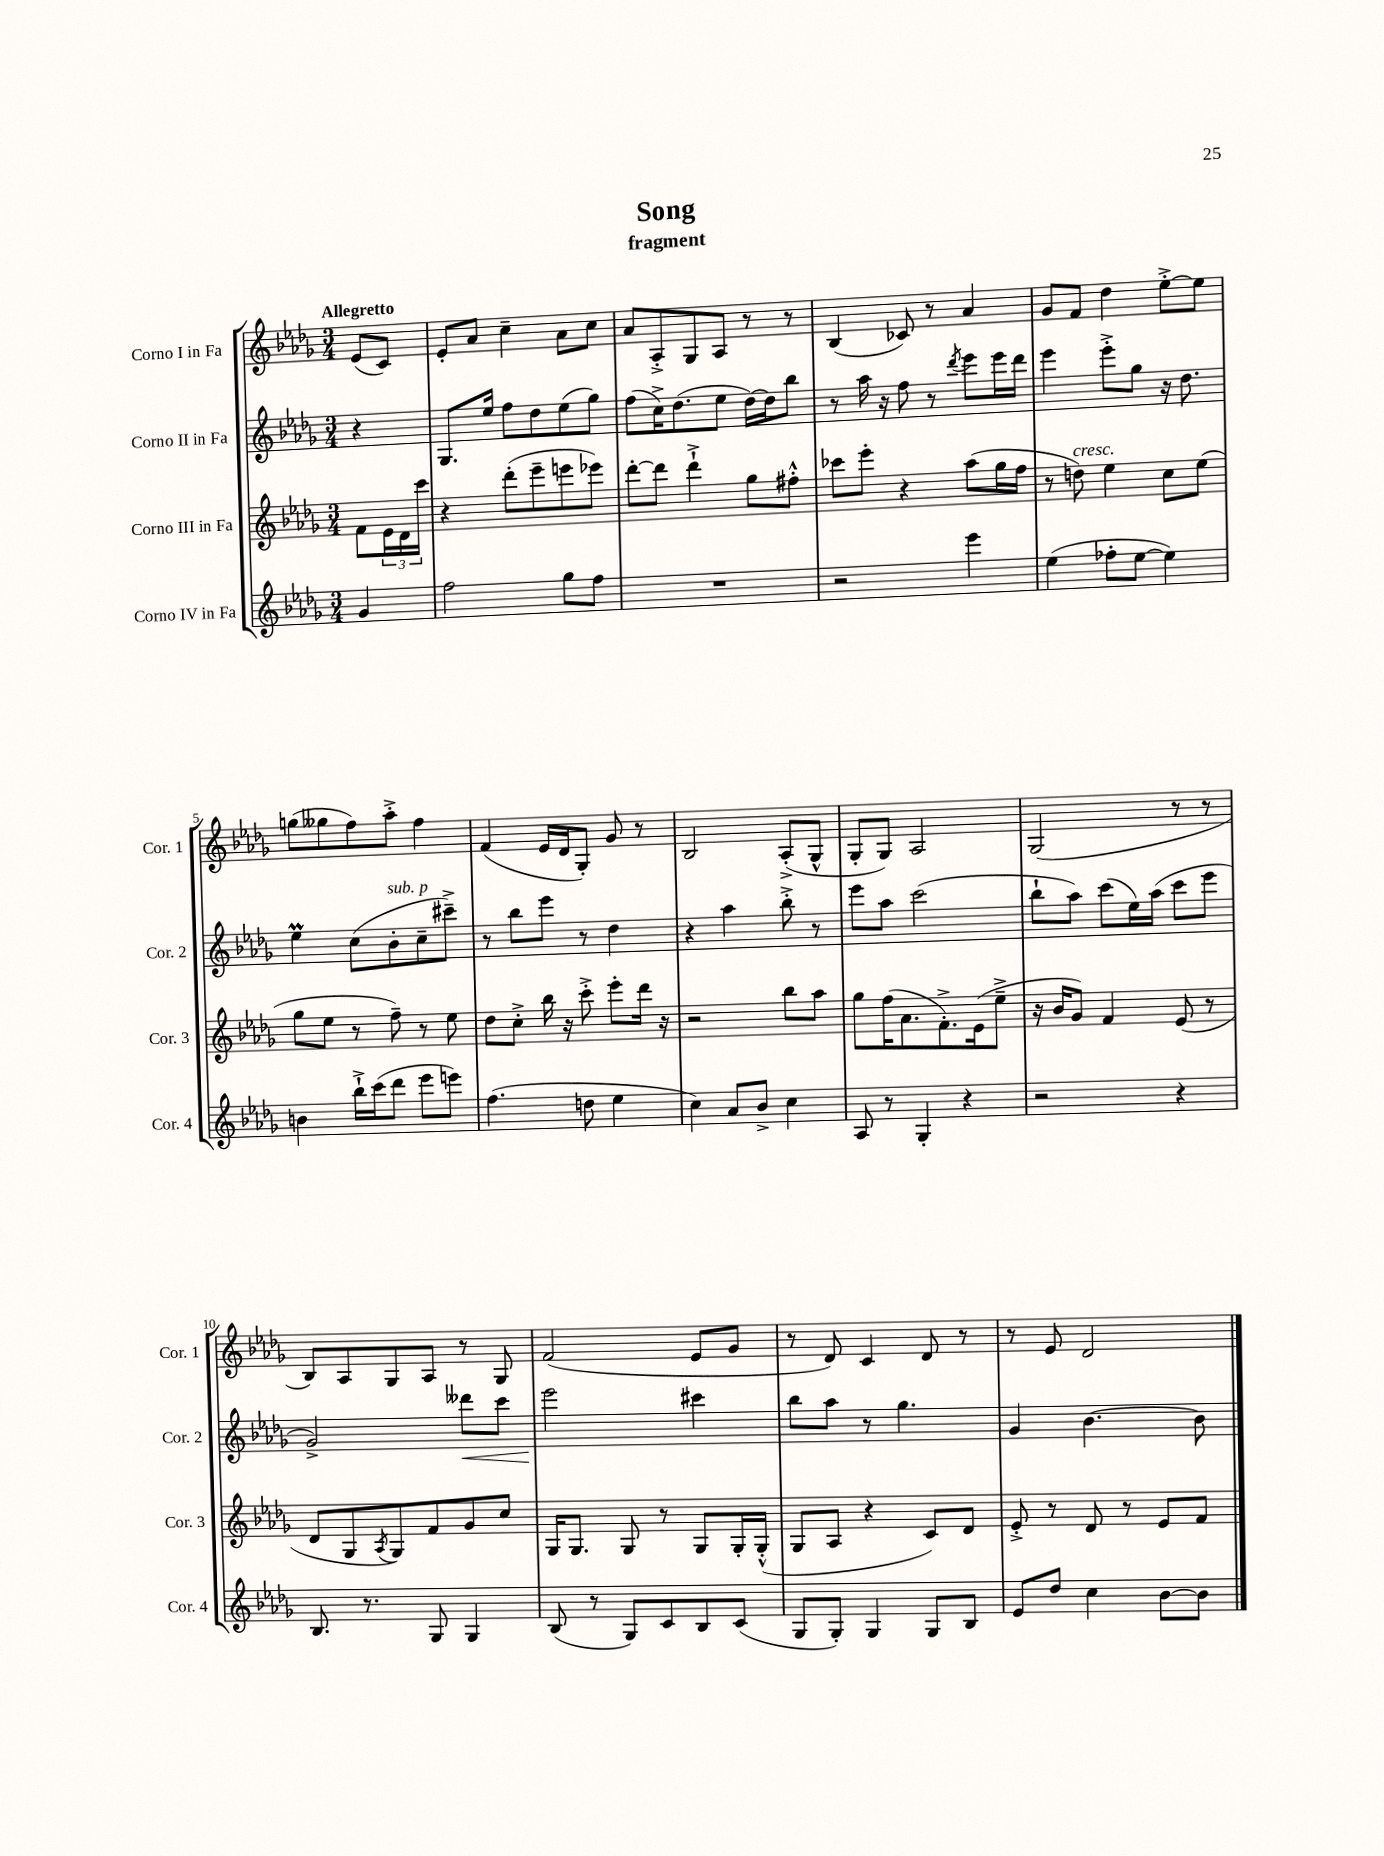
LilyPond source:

\header { title = "Song" subtitle = "fragment" }
<<
\new StaffGroup <<
\new Staff = "s0" \with { instrumentName = "Corno I in Fa" shortInstrumentName = "Cor. 1" } {
    \clef treble \key des \major \numericTimeSignature \time 3/4 \partial 4 \tempo "Allegretto"
    ees'8( c'8) |
    ees'8-. aes'8 c''4-- aes'8 c''8 |
    aes'8 aes8-.-> ges8 aes8 r8 r8 |
    bes4( ces'8) r8 aes'4 |
    ges'8 f'8 des''4 ees''8~-.-> ees''8 |
    g''8( geses''8 f''8) aes''8-.-> f''4 |
    f'4( ees'16 des'16 ges8-.) ges'8 r8 |
    bes2 aes8-.->( ges8-^ |
    ges8-. ges8) aes2 |
    ges2( r8 r8 |
    bes8) aes8 ges8 aes8 r8 ges8 |
    f'2( ees'8 ges'8 |
    r8 des'8) c'4 des'8 r8 |
    r8 ees'8 des'2 \bar "|." |
}
\new Staff = "s1" \with { instrumentName = "Corno II in Fa" shortInstrumentName = "Cor. 2" } {
    \clef treble \key des \major \numericTimeSignature \time 3/4 \partial 4
    r4 |
    ges8. ees''16 f''8 des''8 ees''8( ges''8) |
    f''8( c''16->) des''8.( ees''8 des''16~) des''16 bes''8 |
    r8 aes''16 r16 f''8 r8 \acciaccatura { des'''8 } ees'''8 ees'''16 des'''16 |
    ees'''4 ees'''8-.-> ges''8 r16 des''8. |
    ees''4\prall c''8( bes'8-.^\markup { \italic "sub. p" } c''8-- cis'''8--->) |
    r8 bes''8 ees'''8 r8 des''4 |
    r4 aes''4 bes''8-.-> r8 |
    ees'''8 aes''8 c'''2( |
    bes''8-! aes''8) c'''8( ees''16) aes''16( c'''8 ees'''8 |
    ges'2->) deses'''8\< c'''8 |
    ees'''2\! cis'''4 |
    bes''8 aes''8 r8 ges''4. |
    ges'4 bes'4.~ bes'8 \bar "|." |
}
\new Staff = "s2" \with { instrumentName = "Corno III in Fa" shortInstrumentName = "Cor. 3" } {
    \clef treble \key des \major \numericTimeSignature \time 3/4 \partial 4
    f'8 \tuplet 3/2 { ees'16 des'16 c'''16 } |
    r4 des'''8-.( ees'''8-- e'''8 ees'''8) |
    des'''8~-. des'''8 des'''4-!-> ges''8 fis''8-.-^ |
    ces'''8 ees'''8-. r4 aes''8( ges''16 f''16 |
    r8 d''8^\markup { \italic "cresc." }) ees''4 c''8 ees''8( |
    ges''8 ees''8 r8 f''8--) r8 ees''8 |
    des''8 c''8-.-> bes''16 r16 c'''8-.-> ees'''8-. des'''16 r16 |
    r2 bes''8 aes''8 |
    ges''8 f''16( aes'8. f'8.-.->) ees'16( ees''8---> |
    r16 bes'16 ges'8) f'4 ees'8( r8 |
    des'8 ges8 \acciaccatura { aes8 } ges8) f'8 ges'8 c''8 |
    ges16 ges8. ges8 r8 ges8 ges16-. ges16-.-^( |
    ges8 aes8 r4 c'8) des'8 |
    ees'8-.-> r8 des'8 r8 ees'8 f'8 \bar "|." |
}
\new Staff = "s3" \with { instrumentName = "Corno IV in Fa" shortInstrumentName = "Cor. 4" } {
    \clef treble \key des \major \numericTimeSignature \time 3/4 \partial 4
    ges'4 |
    f''2 ges''8 f''8 |
    R2. |
    r2 ees'''4 |
    ees''4( fes''8-. ees''8~ ees''4) |
    b'4 bes''16-!-> c'''16( des'''8 ees'''8 e'''8) |
    f''4.( d''8 ees''4 |
    c''4) aes'8 bes'8-> c''4 |
    aes8 r8 ges4-. r4 |
    r2 r4 |
    bes8. r8. ges8 ges4 |
    bes8( r8 ges8) c'8 bes8 c'8( |
    ges8 ges8-.) ges4 ges8 bes8 |
    ees'8 des''8 c''4 bes'8~ bes'8 \bar "|." |
}
>>
>>
